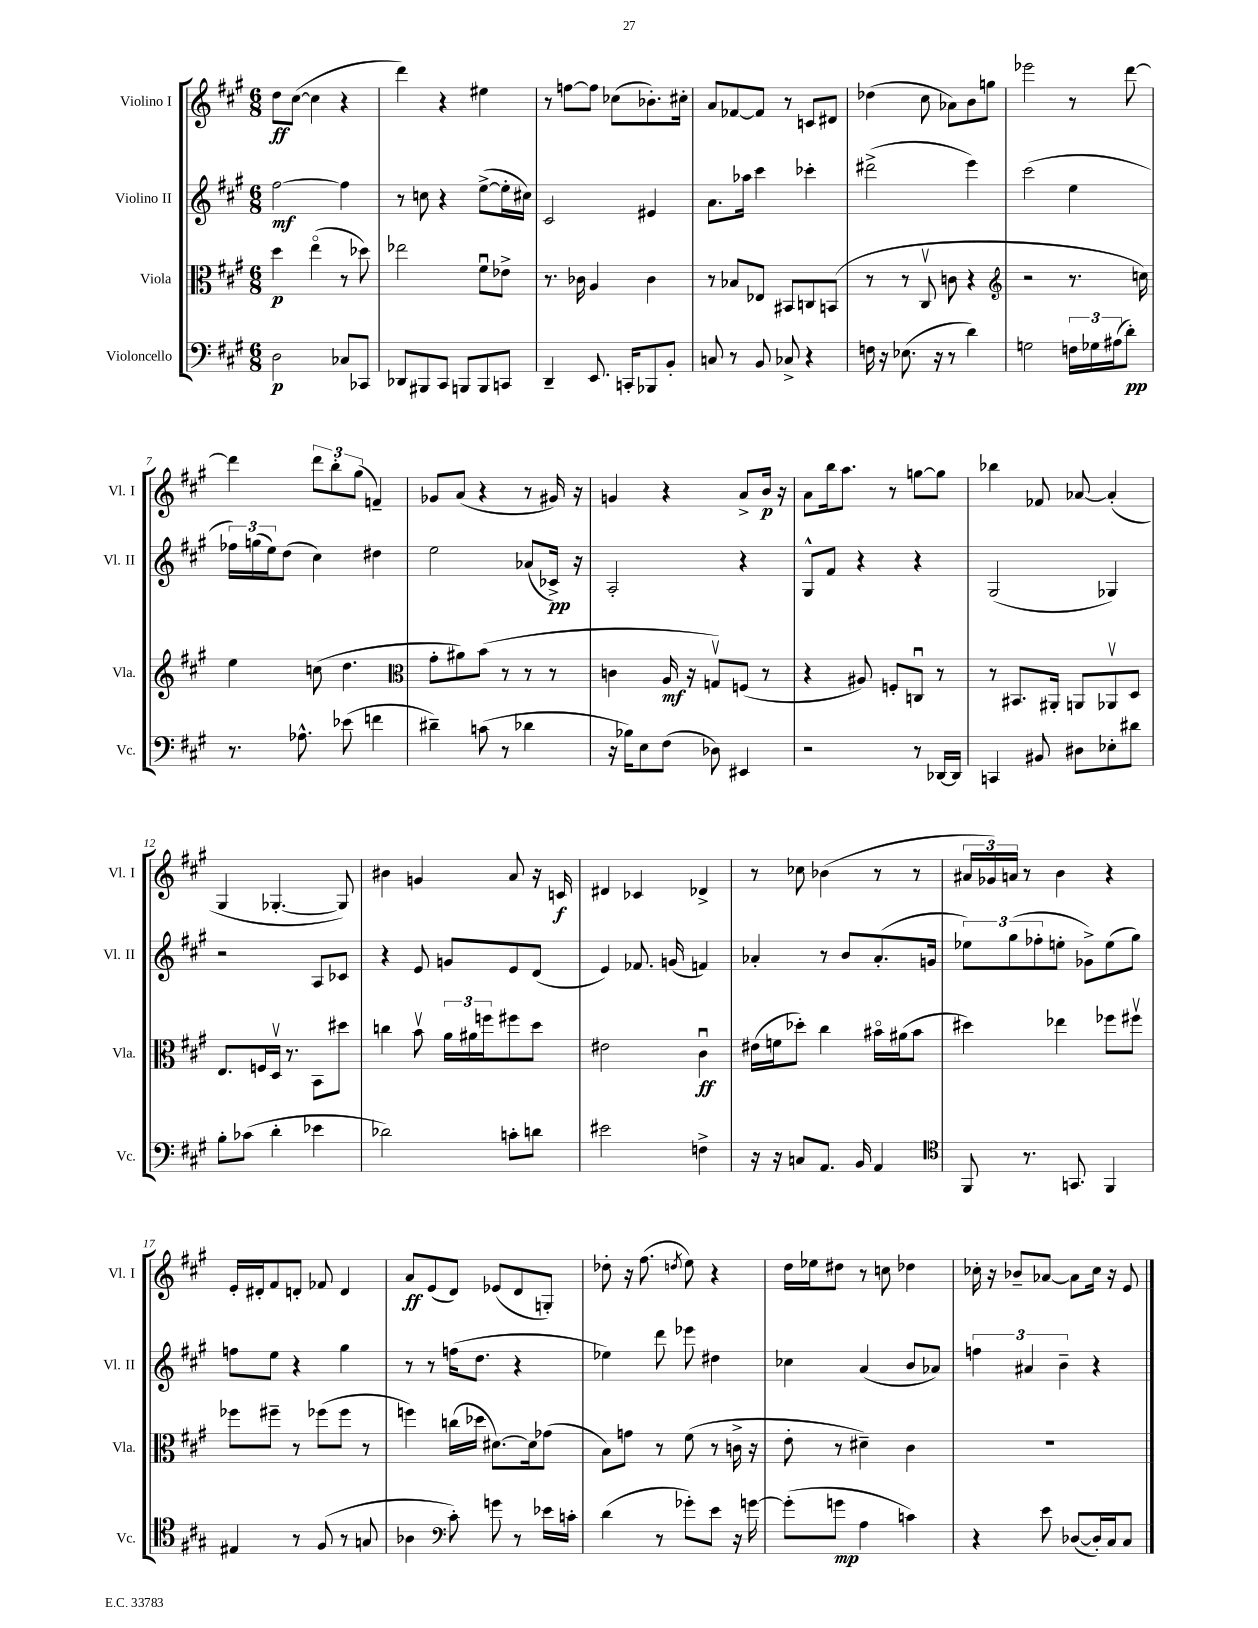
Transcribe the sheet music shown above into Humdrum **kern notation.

**kern	**kern	**kern	**kern
*staff4	*staff3	*staff2	*staff1
*clefF4	*clefC3	*clefG2	*clefG2
*k[f#c#g#]	*k[f#c#g#]	*k[f#c#g#]	*k[f#c#g#]
*M6/8	*M6/8	*M6/8	*M6/8
2D	4dd	[2ff#	8dd
.	.	.	([8cc#
.	(4eeo	.	4cc#]
8C-	8r	4ff#]	4r
8CC-	8dd-)	.	.
=	=	=	=
8DD-	2ee-	8r	4ddd)
8BBB#	.	8cc	.
8CC#	.	4r	4r
8BBB	.	.	.
8BBB	8f#u	([8ee^	4ee#
8CC	8e-^	16ee']	.
.	.	16cc#)	.
=	=	=	=
4DD~	8.r	2c#	8r
.	.	.	[8ff
.	16c-	.	.
8.EE	4A	.	8ff]
.	.	.	(8cc-
16CC'	.	.	.
8BBB-	4c-	4e#	8.b-')
8BB'	.	.	.
.	.	.	16cc#'
=	=	=	=
8C	8r	8.a	8a
8r	8B-	.	[8f-
.	.	16aa-	.
8BB	8E-	4ccc#	8f-]
8C-^	8BB#	.	8r
4r	8C	4ccc-'	8c
.	(8BB	.	8d#
=	=	=	=
16F	8r	(2ddd#^	(4dd-
16r	.	.	.
(8.E-	8r	.	.
.	8C#v	.	8cc#
16r	.	.	.
8r	8c	.	8a-)
4d)	4r	4eee)	8b
.	.	.	8gg
=	=	=	=
*	*clefG2	*	*
2G	2r	(2ccc#	2eee-
24F	8.r	4ee	8r
24G-	.	.	.
(24A#	.	.	.
8d')	.	.	[8ddd
.	16cc)	.	.
=	=	=	=
8.r	4ee	24ff-)	4ddd]
.	.	(24gg	.
.	.	24ee)	.
.	.	(8dd	.
8.A-^^	.	.	.
.	(8cc	4cc#)	12ddd
.	.	.	12bb'
(8e-	4.dd	.	.
.	.	.	(12gg#
4f	.	4dd#	4f~)
=	=	=	=
*	*clefC3	*	*
4d#~)	8g#'	2ee	8g-
.	8a#)	.	(8a
(8c	(8b	.	4r
8r	8r	.	.
4d-	8r	(8a-	8r
.	8r	16c-^)	16g#)
.	.	16r	16r
=	=	=	=
16r	4c	2A'	4g
16B-)	.	.	.
8E	.	.	.
(8F#	16A	.	4r
.	16r	.	.
8D-)	8Gv)	.	.
4EE#	(8F	4r	8a^
.	8r	.	16b
.	.	.	16r
=	=	=	=
2r	4r	8G#^^	8a
.	.	8f#	16bb
.	.	.	8.aa
.	8A#)	4r	.
.	8F'	.	8r
8r	8Cu	4r	[8gg
[16DD-	8r	.	8gg]
16DD-]	.	.	.
=	=	=	=
4CC	8r	(2G#	4bb-
.	8.BB#	.	.
8BB#	.	.	8f-
.	16AA#'	.	.
8D#	8AA	.	[8a-
8E-'	8AA-v	4G-)	(4a-']
8d#	8D	.	.
=	=	=	=
8B'	8.E	2r	4G#
(8c-	.	.	.
.	16F	.	.
4d'	16Dv	.	[4.G-'
.	8.r	.	.
4e-	8BB	8A	.
.	8dd#	8c-	8G-])
=	=	=	=
2d-)	4cc	4r	4b#
.	8bv	8e	4g
.	24a	8g	.
.	24a#	.	.
.	24ff	.	.
8c'	8ff#	8e	8a
8d	8dd	(8d	16r
.	.	.	16c
=	=	=	=
2e#	2e#	4e)	4d#
.	.	8.f-	4c-
.	.	(16g	.
4F^	4c#u	4f)	4d-^
=	=	=	=
16r	(16e#	4a-'	8r
16r	16f	.	.
8C	8dd-')	.	8cc-
8.AA	4cc#	8r	(4b-
.	.	8b	.
16BB	.	.	.
4AA	16b#o	(8.a-'	8r
.	(16a#	.	.
.	8b#	.	8r
.	.	16g	.
=	=	=	=
*clefC4	*	*	*
8FF#	4dd#)	12ee-)	24a#
.	.	.	24g-)
.	.	(12gg#	24a
8.r	.	.	8r
.	.	12ff-'	.
.	4ee-	8ee'	4b
8.GG	.	.	.
.	.	8g-^)	.
4FF#	8ff-	(8ee	4r
.	8ff#v	8gg#)	.
=	=	=	=
4E#	8ff-	8ff	16e'
.	.	.	16d#'
.	8ff#~	8ee	8f#
8r	8r	4r	8d'
(8F#	(8ff-	.	8f-
8r	8ff-	4gg#	4d
8G	8r	.	.
=	=	=	=
4A-	4ff)	8r	8a
.	.	8r	(8e
*clefF4	*	*	*
8c#')	(16cc	(16ff	8d)
.	16dd-	8.dd	.
8g	[8.d#)	.	(8e-
8r	.	4r	8d
.	16d#]	.	.
16e-	(8g-	.	8G')
16c'	.	.	.
=	=	=	=
(4d	8B)	4ee-)	8dd-'
.	8g	.	16r
.	.	.	(8.ff#
8r	8r	8ddd	.
.	.	.	8qdd
8g-')	(8f#	8eee-	8ee)
8e	8r	4dd#	4r
16r	16c^	.	.
[16g	16r	.	.
=	=	=	=
(8g']	8e'	4cc-	16dd
.	.	.	16ee-
8g	8r	.	8dd#
4A	4d#~)	(4a	8r
.	.	.	8cc
4c)	4c#	8b	4dd-
.	.	8a-)	.
=	=	=	=
4r	2.r	6ff	16cc-'
.	.	.	16r
.	.	.	8b-~
.	.	6a#	.
8e	.	.	[8a-
.	.	6b~	.
([8D-	.	.	8a-]
16D-'])	.	4r	16cc-
16C#	.	.	16r
8C#	.	.	8e
==	==	==	==
*-	*-	*-	*-
